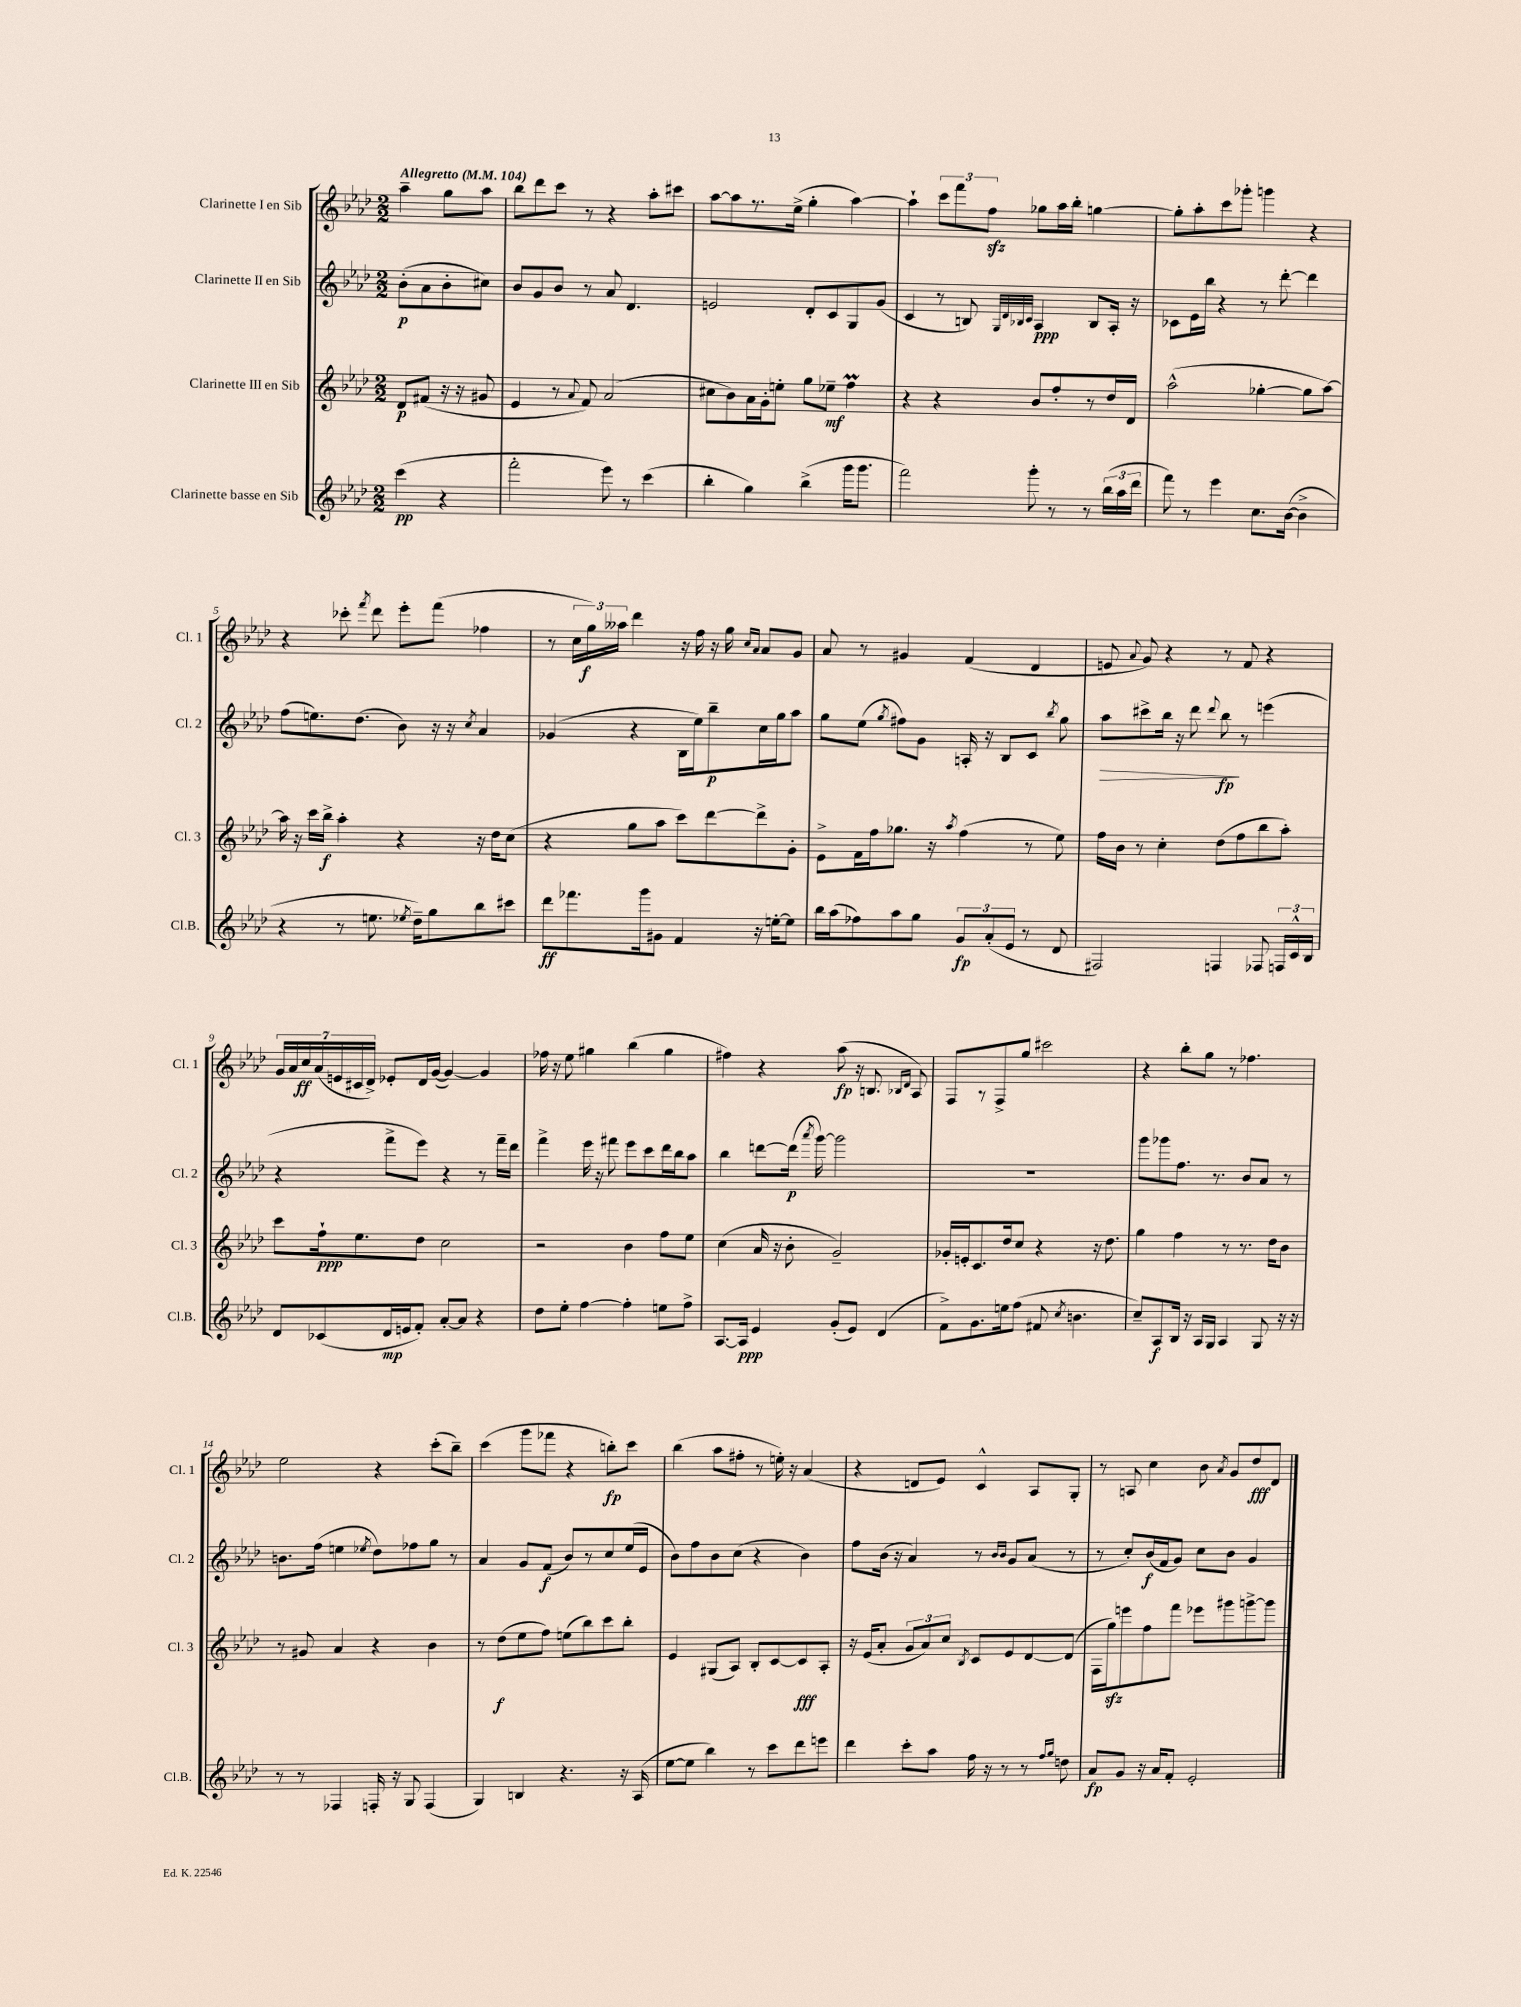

**kern	**kern	**kern	**kern
*staff4	*staff3	*staff2	*staff1
*clefG2	*clefG2	*clefG2	*clefG2
*k[b-e-a-d-]	*k[b-e-a-d-]	*k[b-e-a-d-]	*k[b-e-a-d-]
*M2/2	*M2/2	*M2/2	*M2/2
*MM104	*MM104	*MM104	*MM104
(4ccc	8d-	(8b-'	4aa-~
.	(8f#	8a-	.
4r	16r	8b-'	8gg
.	16r	.	.
.	8g#	8cc#)	8aa-
=	=	=	=
2fff'	4e-	8b-	8bb-
.	.	8g	8ddd-
.	8r	8b-	8ccc
.	8qqa-	.	.
.	8f)	8r	8r
8eee-)	(2a-	8a-	4r
8r	.	4.d-	.
(4ccc	.	.	8aa-'
.	.	.	8ccc#
=	=	=	=
4bb-'	8cc#	2e	[8aa-
.	8b-)	.	8aa-]
4gg)	16a-	.	8.r
.	16g'	.	.
.	8ee'	.	.
.	.	.	(16ee-^
(4bb-^	8gg	8d-'	4gg'
.	8ee-~	8c	.
16ggg	4ff	8G	[4aa-)
8.ggg	.	.	.
.	.	(8g	.
=	=	=	=
2fff)	4r	4c	4aa-`]
.	4r	8r	12ccc
.	.	.	12fff
.	.	8B)	.
.	.	.	12ff
.	.	32qqG	.
.	.	32qqd-	.
.	.	32qqB-	.
.	.	32qqc	.
8ggg'	8b-	4A-	8gg-
8r	8ff'	.	16aa-
.	.	.	16bb-'
8r	8r	8B-	[4gg
(24bb-	16dd-	16A-'	.
24aa-	.	.	.
.	16d-	16r	.
24ddd-	.	.	.
=	=	=	=
8fff)	(2aa-^^	8c-	8gg']
8r	.	16e-	8aa-'
.	.	16bb-	.
4eee-	.	4r	8ccc
.	.	.	8ggg-'
8.cc	[4gg-'	8r	4ggg
.	.	[8ddd-'	.
([16b-	.	.	.
4b-^]	8gg-]	4ddd-]	4r
.	[8aa-)	.	.
=	=	=	=
4r	16aa-]	(8ff	4r
.	16r	.	.
.	16ccc	8.ee)	.
.	16bb-^	.	.
8r	4aa-'	.	8ccc-'
.	.	(8.dd-	.
.	.	.	8qfff
8.ee	.	.	8ddd-
.	4r	8b-)	8eee-'
8qee-	.	.	.
16dd-~)	.	.	.
8gg	.	16r	(8fff
.	.	16r	.
.	.	8qcc	.
8bb-	16r	4a-	4ff-
.	16dd-	.	.
8ccc#	(8cc	.	.
=	=	=	=
8ddd-	4r	(4g-	8r
8.fff-	.	.	24cc
.	.	.	24gg)
.	.	.	24aa--
.	8gg	4r	4ddd-
16ggg	.	.	.
8g#	8aa-	.	.
4f	8ccc)	16B-	16r
.	.	16ee-)	16ff
.	[8ddd-	8bb-~	16r
.	.	.	16gg
.	.	.	16qqcc
.	.	.	16qqa-
16r	8ddd-^]	16cc	8a-
[16ee'	.	16gg	.
8ee]	8g'	8aa-	8g
=	=	=	=
16bb-	8e-^	8gg	8a-
(16aa-	.	.	.
8ff-)	16f	(8ee-	8r
.	16ff	.	.
.	.	8qgg	.
8aa-	8.gg-	8ff#)	4g#
8gg	.	8g	.
.	16r	.	.
.	8qaa-	.	.
12g	(4ff	16A'	(4f
.	.	16r	.
(12a-'	.	.	.
.	.	8B-	.
12e-	.	.	.
8r	8r	8c	4d-
.	.	8qbb-	.
8d-	8ee-)	8gg	.
=	=	=	=
2F#)	16ff	8aa-	8e
.	16b-	.	.
.	.	.	8qqa-
.	8r	8ccc#^	8g)
.	4cc'	16bb-	4r
.	.	16r	.
.	.	8ddd-	.
.	.	8qqddd-	.
4F	(8dd-	8bb-	8r
.	8ff	8r	8f
8F-	8bb-	(4eee	4r
24F	8aa-')	.	.
24c^^	.	.	.
24B-	.	.	.
=	=	=	=
8d-	8ccc	4r	28g
.	.	.	28a-
.	.	.	28cc
.	.	.	(28a-
(8c-	16ff`	.	.
.	.	.	28e
.	.	.	28c#
.	8.ee-	.	.
.	.	.	28d-^)
16d-	.	8fff^	8e-'
16e	.	.	.
8f')	8dd-	8eee-)	16d-
.	.	.	([16g
[8a-'	2cc	4r	4g_)
8a-]	.	.	.
4r	.	8r	4g]
.	.	16fff~	.
.	.	16ddd-	.
=	=	=	=
8dd-	2r	4fff^	16ff-
.	.	.	16r
8ee-'	.	.	8ee-
[4ff	.	16eee-	4gg#
.	.	16r	.
.	.	8fff#	.
4ff']	4b-	8eee-	(4bb-
.	.	8ccc	.
8ee	8ff	16ddd-	4gg#
.	.	16bb-	.
8ff^	8ee-	8aa-	.
=	=	=	=
[8.A-	(4cc	4bb-	4ff#)
16A-]	.	.	.
4e-	16a-	[8ddd	4r
.	16r	.	.
.	8b-'	(16ddd]	.
.	.	8qaaa-	.
.	.	[16ggg)	.
(8g'	2g~)	2ggg]	(8aa-
8e-)	.	.	16r
.	.	.	8.B
(4d-	.	.	.
.	.	.	16qqB-
.	.	.	16qqd-
.	.	.	8A-)
=	=	=	=
8f^)	16g-'	1r	8F
.	16e'	.	.
8.g	8.c	.	8r
.	.	.	8F^
16ee	16dd-	.	.
(8ff	8cc	.	8gg
8f#	4r	.	2ccc#
8qcc	.	.	.
4.b	.	.	.
.	16r	.	.
.	8.dd-	.	.
=	=	=	=
8cc~)	4gg	8ggg	4r
8A-	.	8ggg-	.
16B-	4ff	8.ff	8bb-'
16r	.	.	.
16A-	.	.	8gg
16G	.	8.r	.
4A-	8r	.	8r
.	8.r	8b-	4.ff-
8G	.	8a-	.
.	16dd-	.	.
16r	8b-	8r	.
16r	.	.	.
=	=	=	=
8r	8r	8.b	2ee-
8r	8g#	.	.
.	.	(16ff	.
4F-	4a-	4ee	.
.	.	8qee-	.
16F'	4r	8dd-)	4r
16r	.	.	.
8G	.	8ff-	.
(4F	4b-	8gg	(8ccc'
.	.	8r	8bb-~)
=	=	=	=
4G)	8r	4a-	(4ccc
.	(8dd-	.	.
4B	8ee-	8g	8ggg
.	8ff)	(8f	8fff-
4.r	(8ee	8b-)	4r
.	8bb-)	8r	.
.	8ccc	8cc	8bb')
16r	8bb-'	(16ee-	8ccc
(16A-	.	16e-	.
=	=	=	=
[8ee-	4e-	8b-)	(4bb-
8ee-]	.	8ff	.
4bb-)	(8G#	8b-	8aa-
.	8A-)	(8cc	8ff#'
8r	8B-'	4r	8r
8ccc	[8c	.	16ee')
.	.	.	16r
8ddd-	8c]	4b-)	(4a-
8eee	8A-'	.	.
=	=	=	=
4ddd-	16r	8ff	4r
.	(16e-	.	.
.	8a-'	(16b-	.
.	.	16r	.
8ccc'	12g	4a-)	8d
.	12a-)	.	.
8aa-	.	.	8e-)
.	12cc	.	.
.	8qB-	.	.
16ff	8c	8r	4c^^
16r	.	.	.
.	.	16qqb-	.
.	.	16qqb-	.
8r	8e-	8g	.
8r	[8d-	(8a-	8A-
16qqff	.	.	.
16qqgg	.	.	.
8dd	(8d-]	8r	8G'
=	=	=	=
8a-	16F	8r	8r
.	16gg)	.	.
8g	8eee	8cc')	8A
16r	8ff	(16b-	4cc
16a-	.	16f	.
8f'	8fff	8g)	.
2e-'	8eee-	8cc	8b-
.	.	.	8qa-
.	8ggg#	8b-	8g
.	[8ggg^	4g	8dd-
.	8ggg]	.	8d-
==	==	==	==
*-	*-	*-	*-
